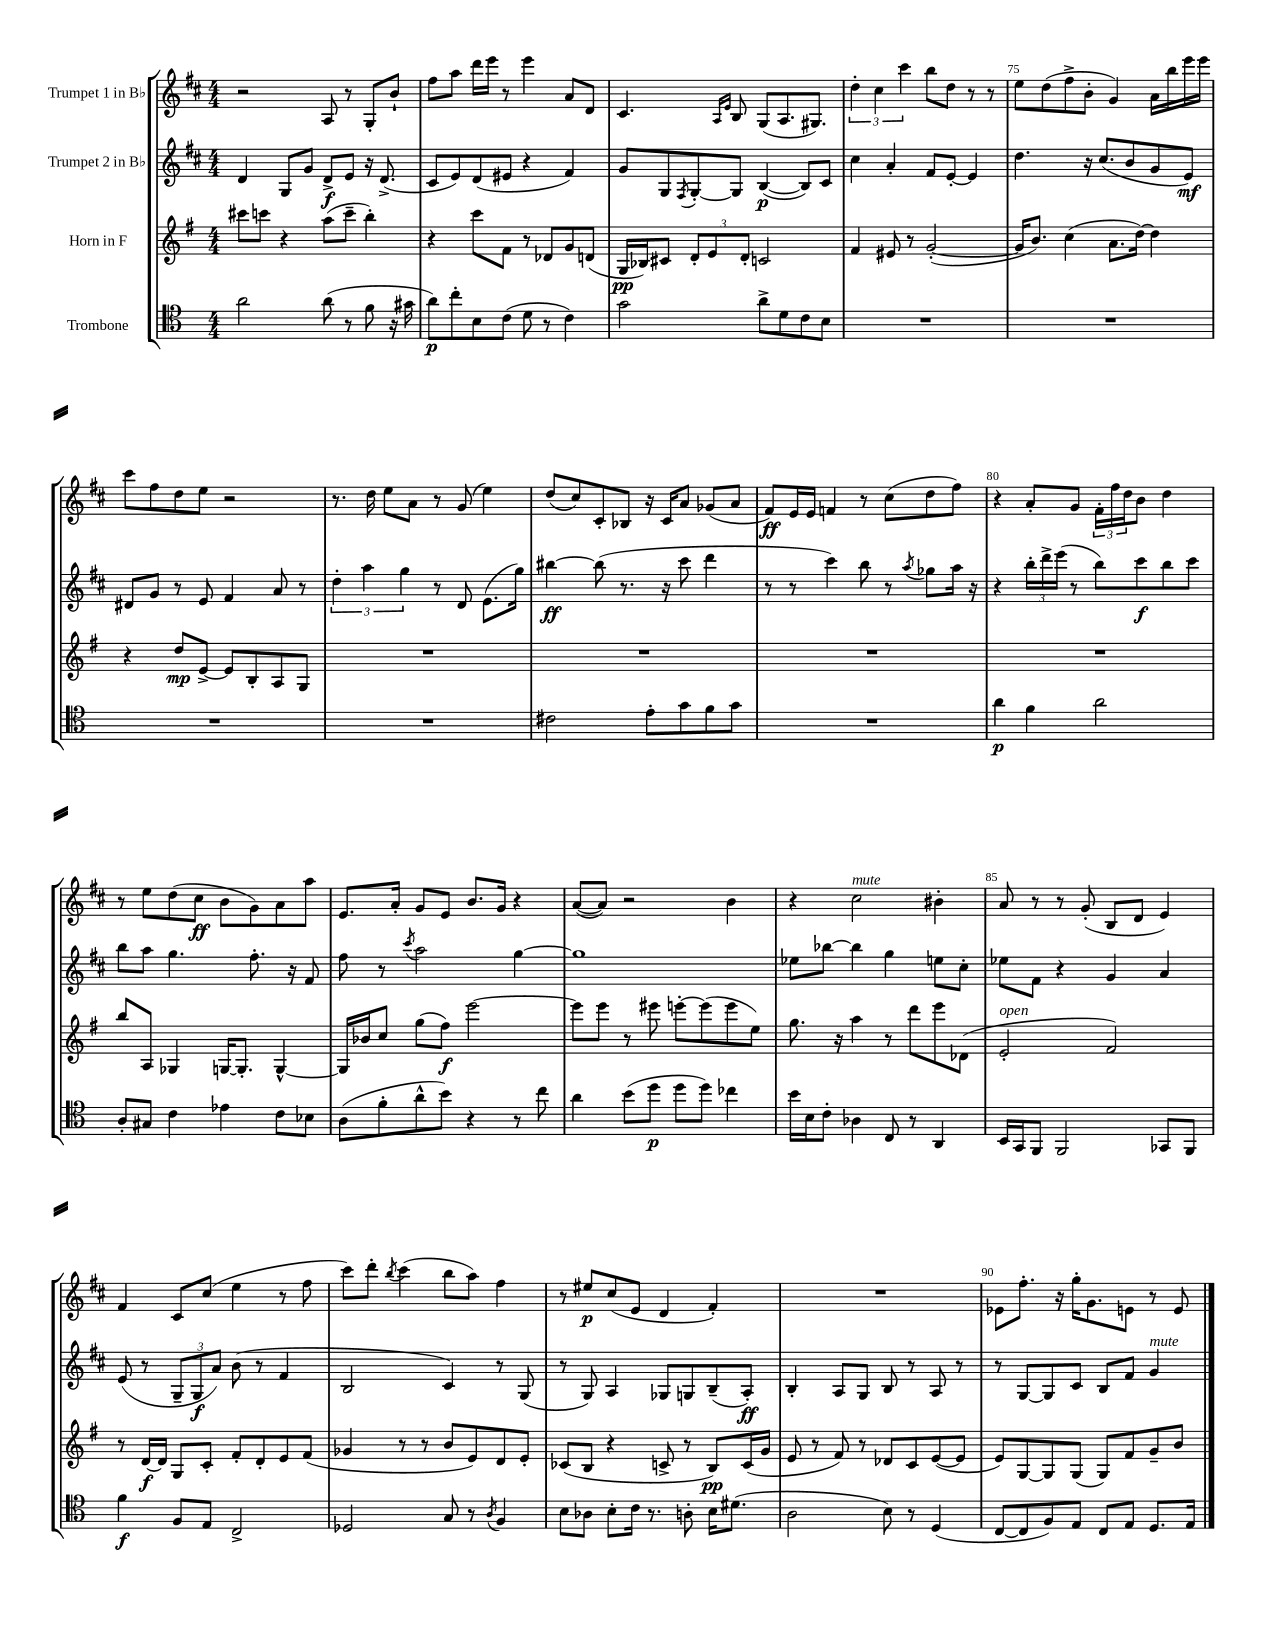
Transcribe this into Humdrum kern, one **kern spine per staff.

**kern	**kern	**kern	**kern
*staff4	*staff3	*staff2	*staff1
*clefC4	*clefG2	*clefG2	*clefG2
*k[]	*k[f#]	*k[f#c#]	*k[f#c#]
*M4/4	*M4/4	*M4/4	*M4/4
2a	8ccc#	4d	2r
.	8ccc	.	.
.	4r	8G	.
.	.	8g	.
(8a	(8aa	8d^	8A
8r	8ccc~	8e	8r
8f	4bb')	16r	8G'
.	.	(8.d^	.
16r	.	.	8b`
16g#	.	.	.
=	=	=	=
8a)	4r	8c#	8ff#
8cc'	.	8e)	8aa
8B	8ccc	(8d	16ddd
.	.	.	16eee
(8c	8f#	8e#	8r
8d	8r	4r	4eee
8r	8d-	.	.
4c)	8g	4f#)	8a
.	(8d	.	8d
=	=	=	=
2g	16G	8g	4.c#
.	16B-)	.	.
.	8c#	8G	.
.	.	8qF#	.
.	12d'	[8G'	.
.	12e	.	.
.	.	.	16qqA
.	.	.	16qqe
.	.	8G]	8B
.	12d'	.	.
8a^	2c	([4B	(8G
8d	.	.	8.A
8c	.	8B])	.
.	.	.	8.G#)
8B	.	8c#	.
=	=	=	=
1r	4f#	4cc#	6dd'
.	.	.	6cc#
.	8e#	4a'	.
.	.	.	6ccc#
.	8r	.	.
.	([2g'	8f#	8bb
.	.	[8e'	8dd
.	.	4e]	8r
.	.	.	8r
=	=	=	=
1r	16g]	4.dd	8ee
.	8.b)	.	.
.	.	.	(8dd
.	(4cc	.	8ff#^
.	.	16r	8b'
.	.	(8.cc#	.
.	8.a	.	4g)
.	.	8b	.
.	[16dd)	.	.
.	4dd]	8g	16a
.	.	.	16bb
.	.	8e)	16eee
.	.	.	16eee
=	=	=	=
1r	4r	8d#	8ccc#
.	.	8g	8ff#
.	8dd	8r	8dd
.	[8e^	8e	8ee
.	8e]	4f#	2r
.	8B'	.	.
.	8A	8a	.
.	8G	8r	.
=	=	=	=
1r	1r	6dd'	8.r
.	.	6aa	.
.	.	.	16dd
.	.	.	8ee
.	.	6gg	.
.	.	.	8a
.	.	8r	8r
.	.	8d	(8g
.	.	(8.e	4ee)
.	.	16gg)	.
=	=	=	=
2c#	1r	[4bb#	(8dd
.	.	.	8cc#)
.	.	(8bb#]	8c#'
.	.	8.r	8B-
8e'	.	.	16r
.	.	16r	16c#
8g	.	8ccc#	8a
8f	.	4ddd	(8g-
8g	.	.	8a
=	=	=	=
1r	1r	8r	8f#)
.	.	8r	16e
.	.	.	16e
.	.	4ccc#)	4f
.	.	8bb	8r
.	.	8r	(8cc#
.	.	8qaa	.
.	.	8gg-	8dd
.	.	16aa	8ff#)
.	.	16r	.
=	=	=	=
4a	1r	4r	4r
4f	.	24bb'	8a'
.	.	24ddd^	.
.	.	(24eee	.
.	.	8r	8g
2a	.	8bb)	24f#'
.	.	.	24ff#
.	.	.	24dd
.	.	8ccc#	8b
.	.	8bb	4dd
.	.	8ccc#	.
=	=	=	=
8A'	8bb	8bb	8r
8G#	8A	8aa	8ee
4c	4G-	4.gg	(8dd
.	.	.	8cc#
4e-	[16G	.	8b
.	8.G']	.	.
.	.	8.ff#'	8g)
8c	[4G^^	.	8a
.	.	16r	.
8B-	.	8f#	8aa
=	=	=	=
(8A	16G]	8ff#	8.e
.	16b-	.	.
8f'	8cc	8r	.
.	.	.	16a'
.	.	8qccc#	.
8a^^	(8gg	2aa	8g
8b)	8ff#)	.	8e
4r	[2eee	.	8.b
.	.	.	16g
8r	.	[4gg	4r
8cc	.	.	.
=	=	=	=
4a	8eee]	1gg]	([8a
.	8eee	.	8a])
(8b	8r	.	2r
8dd	8eee#	.	.
8dd	[8eee'	.	.
8dd)	(8eee]	.	.
4cc-	8eee	.	4b
.	8ee)	.	.
=	=	=	=
16b	8.gg	8ee-	4r
16B	.	.	.
8c'	.	[8bb-	.
.	16r	.	.
4A-	4aa	4bb-]	2cc#
8C	8r	4gg	.
8r	8ddd	.	.
4AA	8eee	8ee	4b#'
.	(8d-	8cc#'	.
=	=	=	=
16BB	2e'	8ee-	8a
16GG	.	.	.
8FF	.	8f#	8r
2FF	.	4r	8r
.	.	.	(8g'
.	2f#)	4g	8B
.	.	.	8d
8GG-	.	4a	4e)
8FF	.	.	.
=	=	=	=
4f	8r	(8e	4f#
.	[16d	8r	.
.	16d]	.	.
8F	8G	12G~	8c#
.	.	12G	.
8E	8c'	.	(8cc#
.	.	12a)	.
2C^	8f#'	(8b	4ee
.	8d'	8r	.
.	8e	4f#	8r
.	(8f#	.	8ff#
=	=	=	=
2D-	4g-	2B	8ccc#)
.	.	.	8ddd'
.	.	.	8qbb
.	8r	.	(4ccc#
.	8r	.	.
8G	8b	4c#)	8bb
8r	8e)	.	8aa)
8qA	.	.	.
4F	8d	8r	4ff#
.	8e'	(8G	.
=	=	=	=
8B	(8c-	8r	8r
8A-	8B	8G)	8ee#
8B'	4r	4A	(8cc#
16c	.	.	8e
8.r	.	.	.
.	8c^	8G-	4d
8A'	8r	8G	.
16B	8B)	(8B~	4f#')
(8.d#	.	.	.
.	(16c	8A')	.
.	16g	.	.
=	=	=	=
2A	8e	4B'	1r
.	8r	.	.
.	8f#)	8A	.
.	8r	8G	.
8B)	8d-	8B	.
8r	8c	8r	.
(4D	([8e	8A	.
.	8e]	8r	.
=	=	=	=
[8C	8e)	8r	8e-
8C]	[8G	[8G	8.ff#'
8F)	8G]	8G]	.
.	.	.	16r
8E	(8G	8c#	16gg'
.	.	.	8.g
8C	8G)	8B	.
8E	8f#	8f#	8e
8.D	8g~	4g	8r
.	8b	.	8e
16E	.	.	.
==	==	==	==
*-	*-	*-	*-
